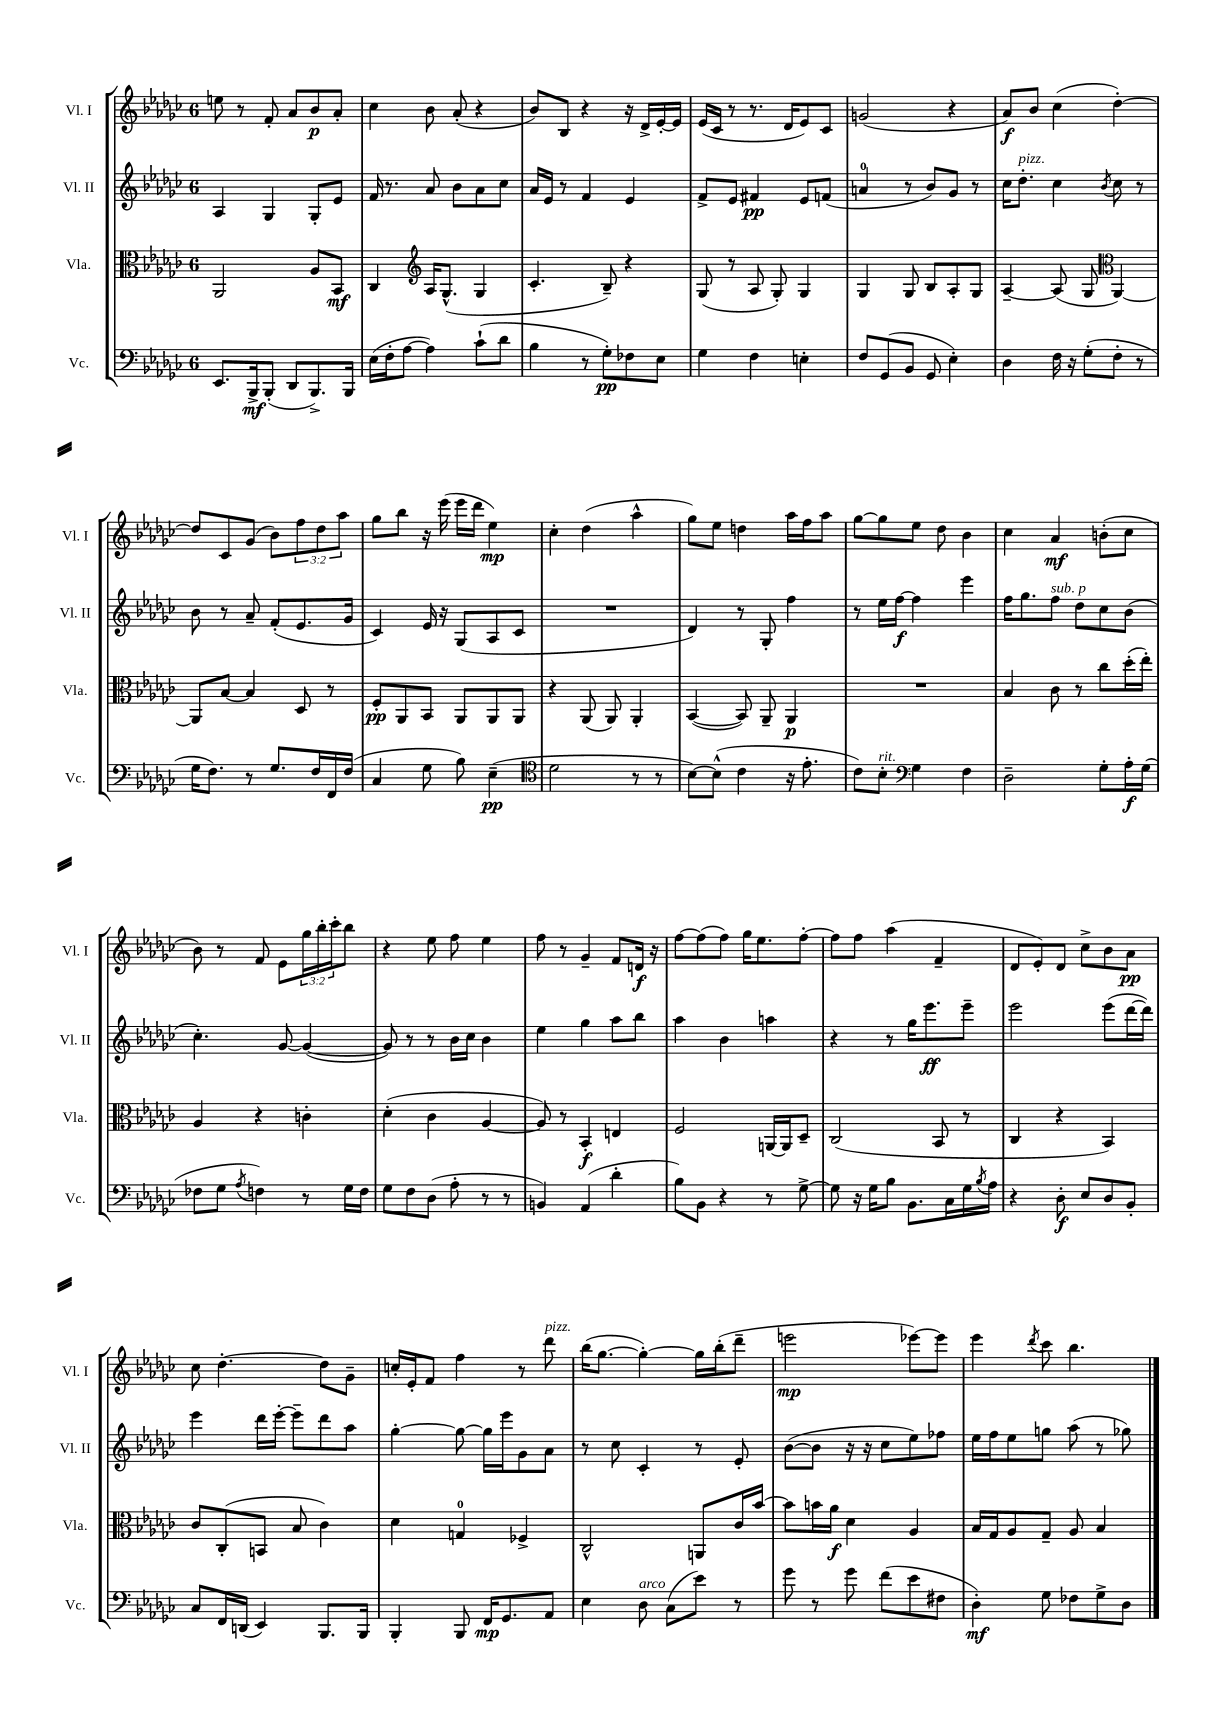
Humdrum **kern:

**kern	**dynam	**kern	**dynam	**kern	**dynam	**kern	**dynam
*part4	*part4	*part3	*part3	*part2	*part2	*part1	*part1
*staff4	*staff4	*staff3	*staff3	*staff2	*staff2	*staff1	*staff1
*I"Vc.	*	*I"Vla.	*	*I"Vl. II	*	*I"Vl. I	*
*I'Vc.	*	*I'Vla.	*	*I'Vl. II	*	*I'Vl. I	*
*clefF4	*	*clefC3	*	*clefG2	*	*clefG2	*
*k[b-e-a-d-g-c-]	*	*k[b-e-a-d-g-c-]	*	*k[b-e-a-d-g-c-]	*	*k[b-e-a-d-g-c-]	*
*M6/8	*	*M6/8	*	*M6/8	*	*M6/8	*
=95	=95	=95	=95	=95	=95	=95	=95
8.EE-/L	.	2AA-/	.	4A-/	.	8een\	.
.	.	.	.	.	.	8r	.
16BBB-^/k	mf	.	.	.	.	.	.
(8BBB-'/J	.	.	.	4G-/	.	8f'/	.
8DD-/L	.	.	.	.	.	8a-/L	.
8.BBB-^/)	.	8A-/L	.	8G-'/L	.	8b-/	p
.	.	8BB-/J	mf	8e-/J	.	8a-'/J	.
16BBB-/Jk	.	.	.	.	.	.	.
=96	=96	=96	=96	=96	=96	=96	=96
(16E-\LL	.	4C-/	.	16f/	.	4cc-\	.
16F'\J	.	.	.	8.r	.	.	.
[8A-\J	.	.	.	.	.	.	.
*	*	*clefG2	*	*	*	*	*
4A-\])	.	16A-/KL	.	8a-/	.	8b-\	.
.	.	(8.G-^^/J	.	.	.	.	.
.	.	.	.	8b-\L	.	(8a-'/	.
(8c-`\L	.	4G-/	.	8a-\	.	4r	.
8d-\J	.	.	.	8cc-\J	.	.	.
=97	=97	=97	=97	=97	=97	=97	=97
4B-\	.	4.c-'/	.	16a-/LL	.	8b-/L)	.
.	.	.	.	16e-/JJ	.	.	.
.	.	.	.	8r	.	8B-/J	.
8r	.	.	.	4f/	.	4r	.
8G-'\L)	pp	8B-~/)	.	.	.	.	.
8F-X\	.	4r	.	4e-/	.	16r	.
.	.	.	.	.	.	16d-^/LL	.
8E-\J	.	.	.	.	.	[16e-'/	.
.	.	.	.	.	.	16e-/JJ]	.
=98	=98	=98	=98	=98	=98	=98	=98
4G-\	.	(8G-/	.	8f^/L	.	(16e-/LL	.
.	.	.	.	.	.	16c-/JJ	.
.	.	8r	.	8e-/J	.	8r	.
4F\	.	8A-/	.	4f#X/	pp	8.r	.
.	.	8G-'/)	.	.	.	.	.
.	.	.	.	.	.	16d-/KL	.
4En'\	.	4G-/	.	8e-/L	.	8e-/)	.
.	.	.	.	(8fn/J	.	8c-/J	.
=99	=99	=99	=99	=99	=99	=99	=99
8F/L	.	4G-/	.	4an/	.	(2gn/	.
(8GG-/	.	.	.	.	.	.	.
8BB-/J	.	8G-/	.	8r	.	.	.
8GG-/	.	8B-/L	.	8b-/L)	.	.	.
4E-'\)	.	8A-'/	.	8g-/J	.	4r	.
.	.	8G-/J	.	8r	.	.	.
=100	=100	=100	=100	=100	=100	=100	=100
4D-\	.	[4A-~/	.	16cc-\KL	.	8a-/L)	f
!	!	!	!	!LO:TX:a:i:t=pizz.	!	!	!
.	.	.	.	8.dd-'\J	.	.	.
.	.	.	.	.	.	8b-/J	.
16F\	.	(8A-/]	.	4cc-\	.	(4cc-\	.
16r	.	.	.	.	.	.	.
(8G-'\L	.	8G-/	.	.	.	.	.
*	*	*clefC3	*	*	*	*	*
.	.	.	.	8qb-/	.	.	.
8F'\J	.	[4AA-/)	.	8cc-\	.	[4dd-'\)	.
8r	.	.	.	8r	.	.	.
!!LO:LB:g=z
=101	=101	=101	=101	=101	=101	=101	=101
16G-\KL	.	8AA-/L]	.	8b-\	.	8dd-/L]	.
8.F\J)	.	.	.	.	.	.	.
.	.	[8B-/J	.	8r	.	8c-/	.
8r	.	4B-/]	.	8a-~/	.	(8g-/J	.
8.G-/L	.	.	.	(8f'/L	.	8b-\L)	.
.	.	8D-/	.	8.e-/	.	12ff\	.
16F/L	.	.	.	.	.	.	.
.	.	.	.	.	.	12dd-\	.
16FF/	.	8r	.	.	.	.	.
.	.	.	.	.	.	12aa-\J	.
(16F/JJ	.	.	.	16g-/Jk	.	.	.
=102	=102	=102	=102	=102	=102	=102	=102
4C-/	.	8F'/L	pp	4c-/)	.	8gg-\L	.
.	.	8AA-/	.	.	.	8bb-\J	.
8G-\	.	8BB-/J	.	16e-/	.	16r	.
.	.	.	.	16r	.	(16eee-\	.
8B-\)	.	8AA-/L	.	(8G-/L	.	16eee-\LL	.
.	.	.	.	.	.	16ddd-\JJ	.
(4E-~\	pp	8AA-/	.	8A-/	.	4ee-\)	mp
.	.	8AA-/J	.	8c-/J	.	.	.
=103	=103	=103	=103	=103	=103	=103	=103
*clefC4	*	*	*	*	*	*	*
2d-\	.	4r	.	2.r	.	4cc-'\	.
.	.	(8AA-/	.	.	.	(4dd-\	.
.	.	8AA-/)	.	.	.	.	.
8r	.	4AA-'/	.	.	.	4aa-^^\	.
8r	.	.	.	.	.	.	.
=104	=104	=104	=104	=104	=104	=104	=104
[8B-\L)	.	([4BB-/	.	4d-/)	.	8gg-\L)	.
(8B-^^\J]	.	.	.	.	.	8ee-\J	.
4c-\	.	8BB-/])	.	8r	.	4ddn\	.
.	.	8AA-~/	.	8G-'/	.	.	.
16r	.	4AA-/	p	4ff\	.	16aa-\LL	.
8.e-'\	.	.	.	.	.	16ff\J	.
.	.	.	.	.	.	8aa-\J	.
=105	=105	=105	=105	=105	=105	=105	=105
8c-\L)	.	2.r	.	8r	.	[8gg-\L	.
!LO:TX:a:i:t=rit.	!	!	!	!	!	!	!
8B-'\J	.	.	.	16ee-\LL	.	8gg-\]	.
.	.	.	.	[16ff\JJ	f	.	.
*clefF4	*	*	*	*	*	*	*
4G-\	.	.	.	4ff\]	.	8ee-\J	.
.	.	.	.	.	.	8dd-\	.
4F\	.	.	.	4eee-\	.	4b-\	.
=106	=106	=106	=106	=106	=106	=106	=106
2D-~\	.	4B-/	.	16ff\KL	.	4cc-\	.
.	.	.	.	8.gg-\	.	.	.
!	!	!	!	!LO:TX:a:i:t=sub. p	!	!	!
.	.	8c-\	.	8ff\J	.	4a-/	mf
.	.	8r	.	8dd-\L	.	.	.
8G-'\L	.	8cc-\L	.	8cc-\	.	(8bn'\L	.
16A-'\L	f	(16dd-'\L	.	(8b-\J	.	8cc-\J	.
(16G-\JJ	.	16ee-'\JJ)	.	.	.	.	.
!!LO:LB:g=z
=107	=107	=107	=107	=107	=107	=107	=107
8F-X\L	.	4A-/	.	4.cc-'\)	.	8b-\)	.
8G-\J	.	.	.	.	.	8r	.
8qA-/	.	.	.	.	.	.	.
4Fn\)	.	4r	.	.	.	8f/	.
.	.	.	.	[8g-/	.	8e-\L	.
8r	.	4cn'\	.	(4g-/_	.	24gg-\L	.
.	.	.	.	.	.	24bb-'\	.
.	.	.	.	.	.	24ccc-'\J	.
16G-\LL	.	.	.	.	.	8bb-\J	.
16F\JJ	.	.	.	.	.	.	.
=108	=108	=108	=108	=108	=108	=108	=108
8G-\L	.	(4d-'\	.	8g-/])	.	4r	.
8F\	.	.	.	8r	.	.	.
(8D-\J	.	4c-\	.	8r	.	8ee-\	.
8A-'\	.	.	.	16b-\LL	.	8ff\	.
.	.	.	.	16cc-\JJ	.	.	.
8r	.	[4A-/	.	4b-\	.	4ee-\	.
8r	.	.	.	.	.	.	.
=109	=109	=109	=109	=109	=109	=109	=109
4BBn/)	.	8A-/])	.	4ee-\	.	8ff\	.
.	.	8r	.	.	.	8r	.
(4AA-/	.	4BB-'/	f	4gg-\	.	4g-~/	.
4d-'\	.	4En/	.	8aa-\L	.	8f/L	.
.	.	.	.	8bb-\J	.	16dn/Jk	f
.	.	.	.	.	.	16r	.
=110	=110	=110	=110	=110	=110	=110	=110
8B-\L)	.	2F/	.	4aa-\	.	[8ff\L	.
8BB-\J	.	.	.	.	.	(8ff\]	.
4r	.	.	.	4b-\	.	8ff\J)	.
.	.	.	.	.	.	16gg-\KL	.
.	.	.	.	.	.	8.ee-\	.
8r	.	[16AAn/LL	.	4aan\	.	.	.
.	.	16AA/J]	.	.	.	.	.
[8G-^\	.	8D-~/J	.	.	.	[8ff'\J	.
=111	=111	=111	=111	=111	=111	=111	=111
8G-\]	.	(2C-/	.	4r	.	8ff\L]	.
16r	.	.	.	.	.	8ff\J	.
16G-\KL	.	.	.	.	.	.	.
8B-\J	.	.	.	8r	.	(4aa-\	.
8.BB-\L	.	.	.	16gg-\KL	.	.	.
.	.	.	.	8.eee-\	ff	.	.
.	.	8BB-/	.	.	.	4f~/	.
16C-\L	.	.	.	.	.	.	.
16G-\	.	8r	.	8eee-~\J	.	.	.
8qB-/	.	.	.	.	.	.	.
16A-\JJ	.	.	.	.	.	.	.
=112	=112	=112	=112	=112	=112	=112	=112
4r	.	4C-/	.	2eee-\	.	8d-/L	.
.	.	.	.	.	.	8e-'/)	.
8D-'\	f	4r	.	.	.	8d-/J	.
8E-/L	.	.	.	.	.	8cc-^\L	.
8D-/	.	4BB-/)	.	(8eee-\L	.	8b-\	.
8BB-'/J	.	.	.	[16ddd-\L	.	8a-\J	pp
.	.	.	.	16ddd-\JJ])	.	.	.
!!LO:LB:g=z
=113	=113	=113	=113	=113	=113	=113	=113
8C-/L	.	8c-/L	.	4eee-\	.	8cc-\	.
16FF/L	.	(8C-'/	.	.	.	[4.dd-'\	.
(16DDn/JJ	.	.	.	.	.	.	.
4EE-/)	.	8BBn/J	.	16ddd-\LL	.	.	.
.	.	.	.	[16eee-'\JJ	.	.	.
.	.	8B-/	.	8eee-~\L]	.	.	.
8.BBB-/L	.	4c-\)	.	8ddd-\	.	8dd-\L]	.
.	.	.	.	8aa-\J	.	8g-~\J	.
16BBB-/Jk	.	.	.	.	.	.	.
=114	=114	=114	=114	=114	=114	=114	=114
4BBB-'/	.	4d-\	.	[4gg-'\	.	16ccn'/LL	.
.	.	.	.	.	.	16e-'/J	.
.	.	.	.	.	.	8f/J	.
8BBB-/	.	4Gn/	.	8gg-\_	.	4ff\	.
16FF/KL	mp	.	.	16gg-\LL]	.	.	.
8.GG-/	.	.	.	16eee-\J	.	.	.
.	.	4F-X^/	.	8g-\	.	8r	.
!	!	!	!	!	!	!LO:TX:a:i:t=pizz.	!
8AA-/J	.	.	.	8a-\J	.	8ddd-\	.
=115	=115	=115	=115	=115	=115	=115	=115
4E-\	.	2C-^^/	.	8r	.	(16bb-\KL	.
.	.	.	.	.	.	[8.gg-\J	.
.	.	.	.	8cc-\	.	.	.
!LO:TX:a:i:t=arco	!	!	!	!	!	!	!
8D-\	.	.	.	4c-'/	.	4gg-'\_)	.
(8C-\L	.	.	.	.	.	.	.
8e-\J)	.	8AAn/L	.	8r	.	16gg-\LL]	.
.	.	.	.	.	.	(16bb-'\J	.
8r	.	16c-/L	.	8e-'/	.	8ddd-~\J	.
.	.	[16b-/JJ	.	.	.	.	.
=116	=116	=116	=116	=116	=116	=116	=116
8g-\	.	8b-\L]	.	([8b-\L	.	2eeen\	mp
8r	.	16bn\L	.	8b-\J]	.	.	.
.	.	16a-\JJ	f	.	.	.	.
8g-\	.	4d-\	.	16r	.	.	.
.	.	.	.	16r	.	.	.
(8f\L	.	.	.	8cc-\L	.	.	.
8e-\	.	4A-/	.	8ee-\)	.	[8eee-X\L)	.
8F#X\J	.	.	.	8ff-X\J	.	8eee-\J]	.
=117	=117	=117	=117	=117	=117	=117	=117
4D-'\)	mf	16B-/LL	.	16ee-\LL	.	4eee-\	.
.	.	16G-/J	.	16ff\J	.	.	.
.	.	8A-/	.	8ee-\	.	.	.
.	.	.	.	.	.	8qddd-/	.
8G-\	.	8G-~/J	.	8ggn\J	.	8ccc-\	.
8F-X\L	.	8A-/	.	(8aa-\	.	4.bb-\	.
8G-^\	.	4B-/	.	8r	.	.	.
8D-\J	.	.	.	8gg-X\)	.	.	.
==	==	==	==	==	==	==	==
*-	*-	*-	*-	*-	*-	*-	*-
